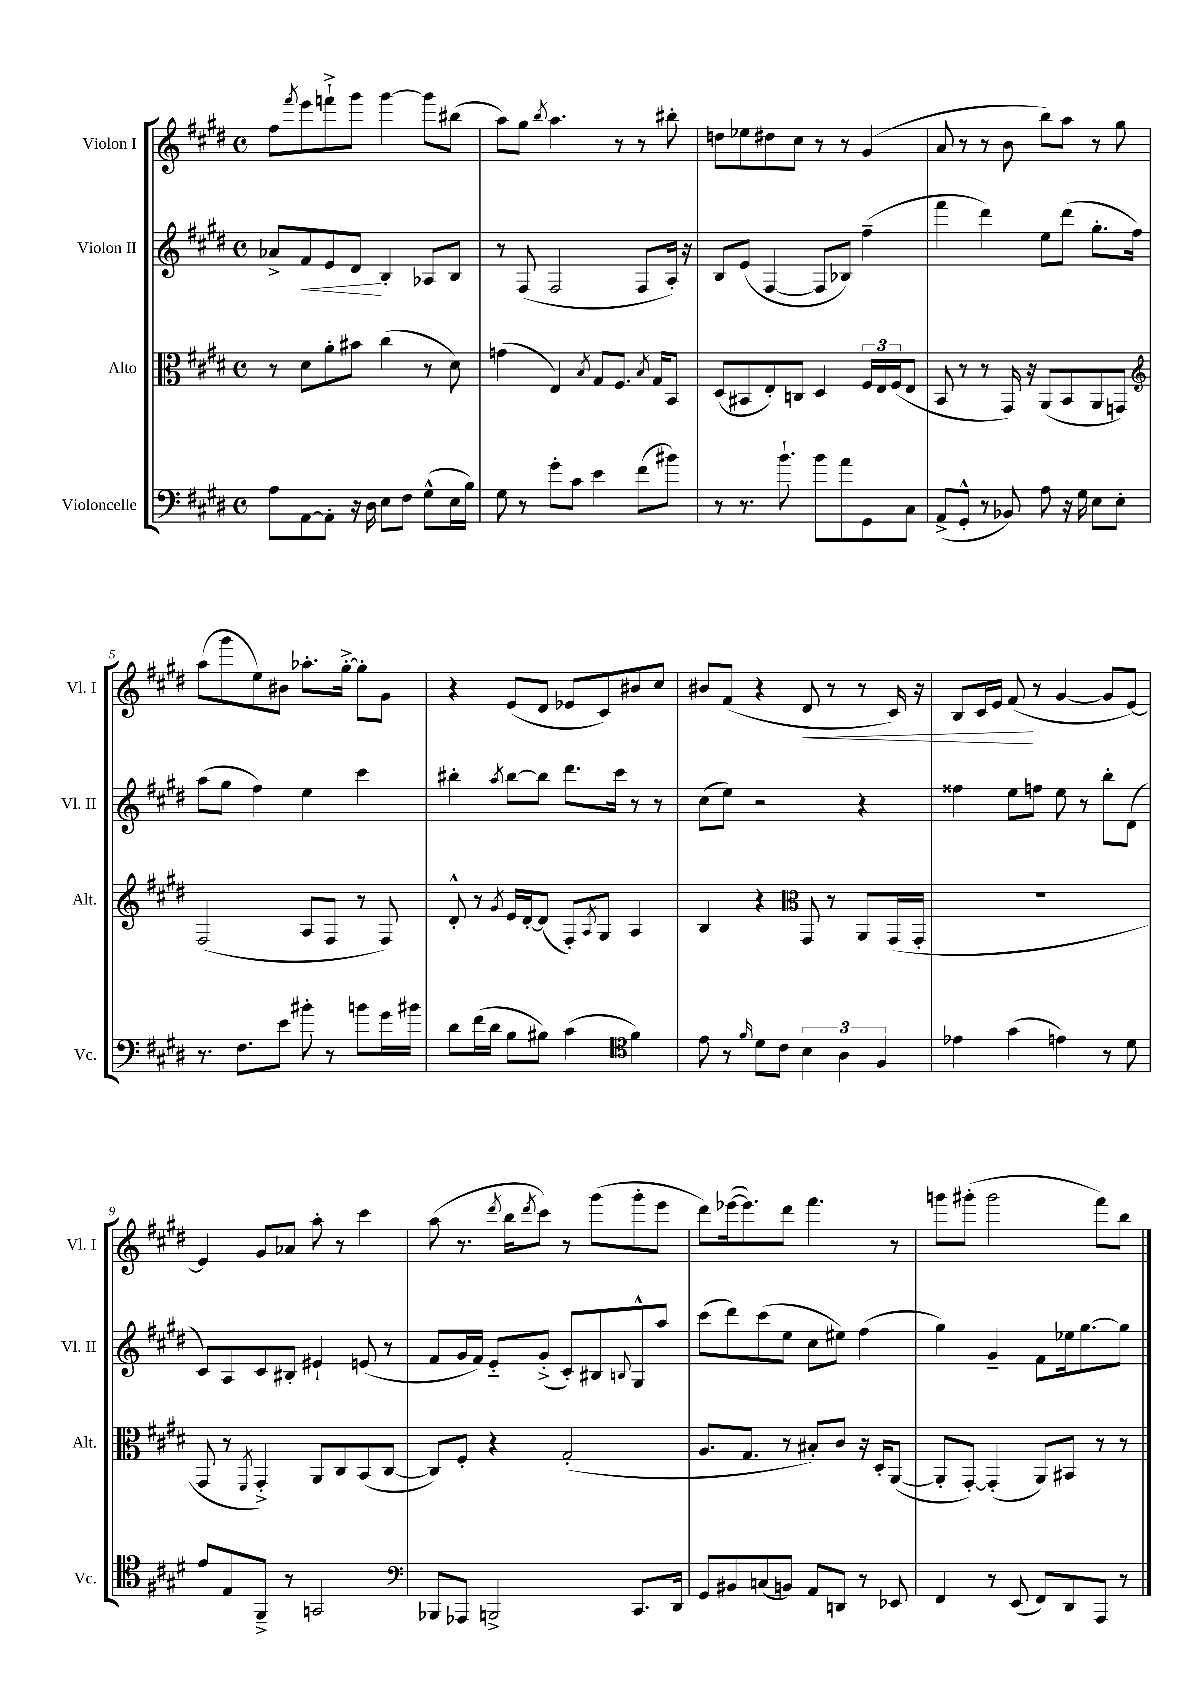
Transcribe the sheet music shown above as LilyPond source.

<<
\new StaffGroup <<
\new Staff = "s0" \with { instrumentName = "Violon I" shortInstrumentName = "Vl. I" } {
    \clef treble \key e \major \defaultTimeSignature \time 4/4
    fis''8 \acciaccatura { fis'''8 } e'''8 f'''8-!-> gis'''8 gis'''4~ gis'''8 bis''8( |
    a''8) gis''8 \acciaccatura { b''8 } a''4. r8 r8 bis''8-. |
    d''8 ees''8 dis''8 cis''8 r8 r8 gis'4( |
    a'8 r8 r8 b'8 b''8) a''8 r8 gis''8 |
    a''8( gis'''8 e''8) bis'8 aes''8.-. gis''16~-.-> gis''8-. gis'8 |
    r4 e'8( dis'8 ees'8 cis'8) bis'8 cis''8 |
    bis'8 fis'8( r4 dis'8\< r8 r8 cis'16) r16 |
    b8 cis'16 e'16 fis'8\!( r8 gis'4~ gis'8 e'8~) |
    e'4 gis'8 aes'8 a''8-. r8 cis'''4 |
    a''8( r8. \acciaccatura { dis'''8 } b''16 \acciaccatura { dis'''8 } cis'''8) r8 gis'''8( gis'''8-. e'''8 |
    dis'''8) ees'''16~( ees'''8.) dis'''8 fis'''4. r8 |
    g'''8 gis'''8-.( gis'''2 fis'''8) b''8 \bar "|." |
}
\new Staff = "s1" \with { instrumentName = "Violon II" shortInstrumentName = "Vl. II" } {
    \clef treble \key e \major \defaultTimeSignature \time 4/4
    aes'8-> fis'8\< e'8 dis'8\! b4-. aes8 b8 |
    r8 fis8( fis2 fis8 a16-.) r16 |
    b8 e'8( fis4~ fis8 bes8) fis''4--( |
    fis'''4 dis'''4) e''8 dis'''8( gis''8.-. fis''16) |
    a''8( gis''8 fis''4) e''4 cis'''4 |
    bis''4-. \acciaccatura { a''8 } bis''8~ bis''8 dis'''8. cis'''16 r8 r8 |
    cis''8( e''8) r2 r4 |
    fisis''4 e''8 f''8 e''8 r8 b''8-. dis'8( |
    cis'8) a8 cis'8 bis8-. eis'4-! e'8( r8 |
    fis'8 gis'16 fis'16) e'8-_ gis'8-.->( cis'8-.) bis8 \appoggiatura { b8 } gis8-^ a''8 |
    cis'''8( dis'''8) cis'''8( e''8 cis''8 eis''8) fis''4( |
    gis''4) gis'4-- fis'8 ees''16 gis''8.~ gis''8 \bar "|." |
}
\new Staff = "s2" \with { instrumentName = "Alto" shortInstrumentName = "Alt." } {
    \clef alto \key e \major \defaultTimeSignature \time 4/4
    r8 dis'8 a'8-. bis'8 cis''4( r8 dis'8) |
    g'4( e4) \acciaccatura { b8 } gis8 fis8. \acciaccatura { b8 } gis16 b,8 |
    dis8( bis,8 e8-.) c8 dis4 \tuplet 3/2 { fis16 e16 fis16( } e8 |
    b,8 r8 r8 gis,16) r16 a,8( b,8 a,8 g,8) |
    \clef treble fis2( a8 fis8 r8 fis8) |
    dis'8-.-^ r8 \acciaccatura { gis'8 } e'16 dis'16~-. dis'8( fis8-.) \acciaccatura { a8 } gis8 a4 |
    b4 r4 \clef alto gis,8 r8 a,8 gis,16( gis,16-. |
    R1 |
    gis,8 r8 \acciaccatura { fis,8 } gis,4-.->) a,8 cis8 b,8( cis8~ |
    cis8) fis8-. r4 gis2-.( |
    a8. gis8. r8 bis8-.) cis'8 r16 dis16-. a,8~( |
    a,8-. gis,8~-.) gis,4-.( a,8) bis,8 r8 r8 \bar "|." |
}
\new Staff = "s3" \with { instrumentName = "Violoncelle" shortInstrumentName = "Vc." } {
    \clef bass \key e \major \defaultTimeSignature \time 4/4
    a8 a,8~ a,8-. r16 dis16 e8 fis8 gis8-^( e16 b16) |
    gis8 r8 gis'8-. cis'8 e'4 fis'8( bis'8) |
    r8 r8. b'8.-! b'8 a'8 gis,8 cis8 |
    a,8->( gis,8-.-^ r8 bes,8) a8 r16 gis16 e8 e8-. |
    r8. fis8. e'8 bis'8-. r8 b'8 gis'16 bis'16 |
    dis'8 fis'16( dis'16 b8 bis8) cis'4( \clef tenor fis'4) |
    e'8 r8 \grace { fis'16 } dis'8 cis'8 \tuplet 3/2 { b4 a4 fis4 } |
    ees'4 gis'4( e'4) r8 dis'8 |
    e'8 e8 fis,8---> r8 g,2 |
    \clef bass bes,,8 aes,,8 b,,2-> cis,8. dis,16 |
    gis,8 bis,8 c8( b,8) a,8 d,8 r8 ees,8 |
    fis,4 r8 e,8( fis,8) dis,8 a,,8 r8 \bar "|." |
}
>>
>>
